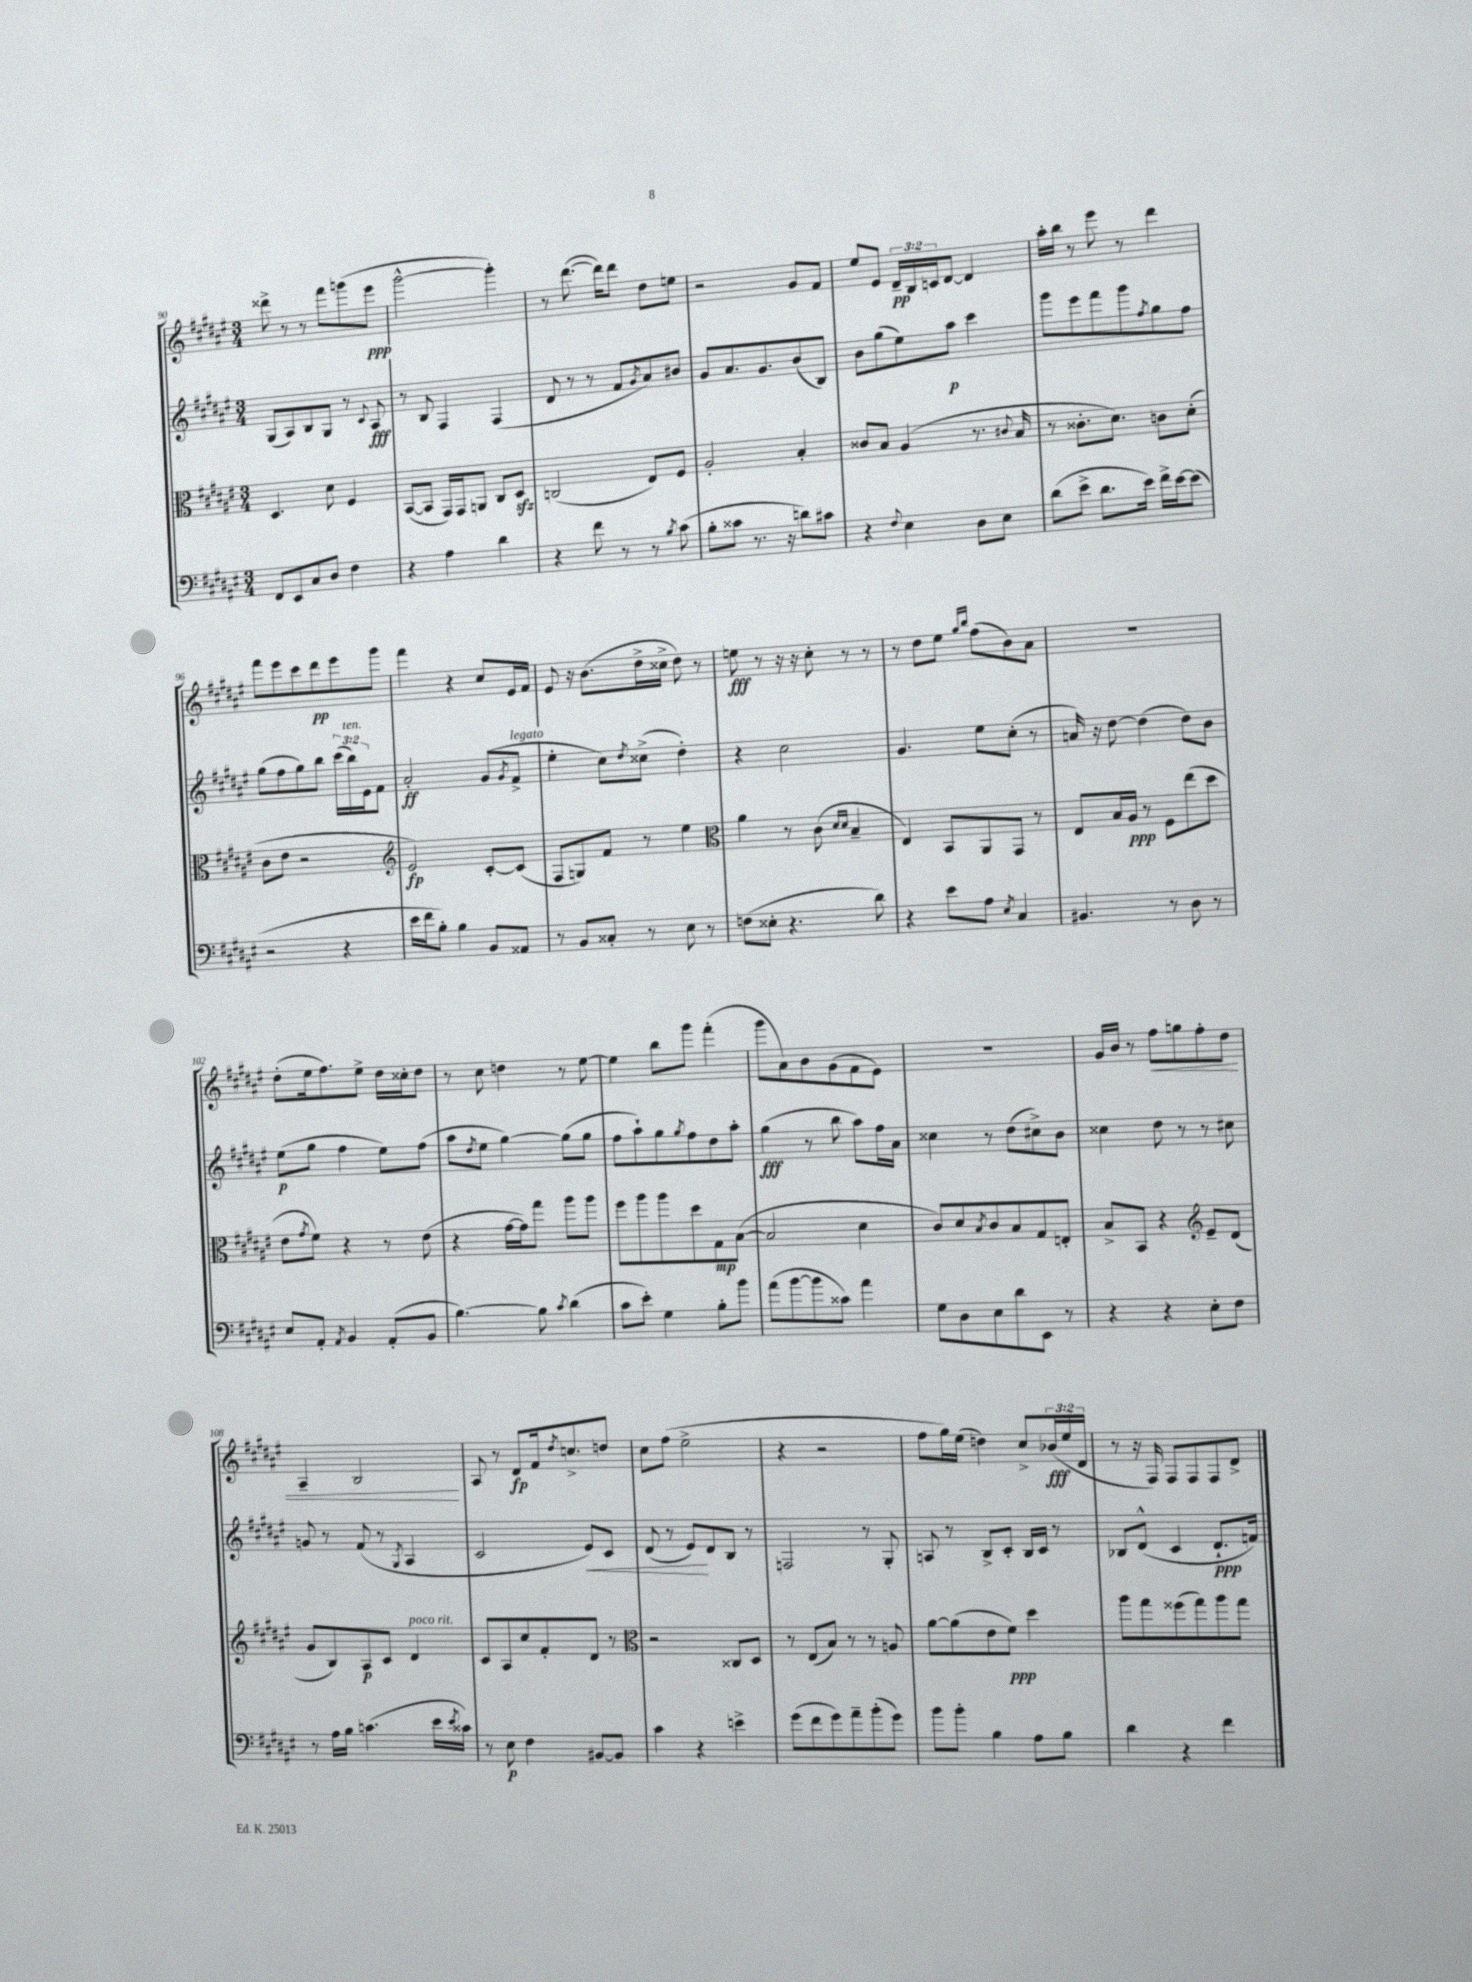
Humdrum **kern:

**kern	**kern	**kern	**kern
*staff4	*staff3	*staff2	*staff1
*clefF4	*clefC3	*clefG2	*clefG2
*k[f#c#g#d#a#e#]	*k[f#c#g#d#a#e#]	*k[f#c#g#d#a#e#]	*k[f#c#g#d#a#e#]
*M3/4	*M3/4	*M3/4	*M3/4
8FF#	4.D#	(8G#	8ddd##^
8EE#	.	8A#)	8r
8C#	.	8B	8r
8D#	8d#	8G#	8fff#
4F#	4F#	8r	(8ggg
.	.	8qqc#	.
.	.	8A#	8eee#
=	=	=	=
4r	([8BB	8r	[2ggg#^^
.	8BB]	8B	.
4A#	16GG#)	4F#	.
.	16GG#	.	.
.	8AA	.	.
4d#	8C#	(4F#	4ggg#'])
.	8D#	.	.
=	=	=	=
4r	(2C	8d#	8r
.	.	8r	([8.ddd#
8f#	.	8r	.
.	.	.	16ddd#])
8r	.	8f#	8ddd#
.	.	8qg#	.
8r	8E#)	8a#)	8dd#
8qB	.	.	.
(8c#	8F#	8b#	8ee
=	=	=	=
8B'	2A#'	8g#	2r
8c##	.	8.a#	.
8.r	.	.	.
.	.	8.g#	.
16r	.	.	.
8d)	4B'	(8b	8g#
8c#	.	8B)	8f#
=	=	=	=
4r	8c##	8b	8ee#
.	8B	(8gg#	8e#
8qqF#	.	.	.
4E#	(4A#	8ee#)	24d#~
.	.	.	24B
.	.	.	24c
.	.	8aa#	[8d#
8D#	8.r	4ccc#	4d#]
8E#	.	.	.
.	8qqc#	.	.
.	16B	.	.
=	=	=	=
(8d#	8r	8ggg#	16aa#'
.	.	.	16bb
8e#^	8.c##'	8eee#	8r
8.d#	.	8fff#	8eee#
.	8.d#)	.	.
.	.	8ggg#	8r
16e#)	.	.	.
.	.	8qff#	.
16f#^	8c	8gg#	4ddd#
[16e#	.	.	.
(8e#]	(8d#'	8ff#	.
=	=	=	=
2r	8c#	(8gg#	8fff#
.	8e#	8ff#	8eee#
.	2r	8gg#)	8ccc#
.	.	8bb	8ddd#
4r	.	(24ccc#	8eee#
.	.	24bb)	.
.	.	24e#	.
.	.	8f#	8ggg#
=	=	=	=
*	*clefG2	*	*
16e#	2e#)	2a#'	4fff#
16f#	.	.	.
8B')	.	.	.
4B	.	.	4r
8BB	[8c#'	(8g#	8cc#
.	.	8qg#	.
8AA##	(8c#]	8f#^	16e#
.	.	.	16f#
=	=	=	=
8r	8F#	4ee#'	8e#
8BB	8G)	.	16r
.	.	.	(8.b
8C##'	8f#	8cc#)	.
.	.	8qdd#	.
8r	8r	(8cc##^	16dd#^
.	.	.	16cc##^
8E#	4ee#	4dd#')	8dd#)
8r	.	.	8r
=	=	=	=
*	*clefC3	*	*
(8F	4a#	4r	8ee
8E##'	.	.	8r
4.r	8r	2cc#	16r
.	.	.	16r
.	(8c#	.	8cc#'
.	16qqd#	.	.
.	16qqd#	.	.
.	4B~	.	8r
8d#)	.	.	8r
=	=	=	=
4r	4E#)	4.g#	8r
.	.	.	8dd#
8e#	8BB	.	8ee#
.	.	.	16qqgg#
.	.	.	16qqbb
8A#	8AA#	8ee#	(8ff#
8qE#	.	.	.
4C#	8GG#	(8cc#'	8b)
.	8r	8r	8a#
=	=	=	=
4.BB#	8E#	16a)	2.r
.	.	16r	.
.	16B	[8dd#	.
.	16A#	.	.
.	8r	(4dd#]	.
8r	8F#	.	.
8D#	(8ee#	8dd#)	.
8r	8dd#	8b	.
=	=	=	=
8E#	8e#	(8ee#	(8dd#'
.	8qg#	.	.
8AA#'	8f#)	8gg#	16ee#
.	.	.	8.ff#)
8qAA#	.	.	.
4BB	4r	4ff#	.
.	.	.	8ee#^
(8AA#'	8r	8ee#)	16dd#
.	.	.	16cc##'
8BB	(8e#	(8ff#	8dd#
=	=	=	=
[4.B)	4r	8aa#	8r
.	.	8qdd#	.
.	.	8ee#	8cc#
.	[16g#	[4gg#)	4dd
.	16g#])	.	.
8B]	8gg#	.	.
8qc#	.	.	.
(4d#	8aa#	(8gg#]	8r
.	8aa#	8gg#	[8ee#
=	=	=	=
8c#	8ff#	8ff#	4ee#]
8e#')	8aa#	8aa#`)	.
4G#	8aa#	8gg#	8bb
.	.	8qgg#	.
.	8dd#	8ff#	8ggg#
8B'	8G#	8dd#	(4fff#'
8b	([8B	8aa#'	.
=	=	=	=
(8a#	2B]	(4gg#	8ggg#
[8b	.	.	8a#)
8b]	.	8r	8b
8c##)	.	8bb	(8g#
4a#	4d#	8aa#)	8f#
.	.	16ff#	8e#)
.	.	16a#	.
=	=	=	=
8G#	8c#)	4cc##	2.r
8D#	8d#	.	.
.	8qB	.	.
8E#	8c#	8r	.
8d#	8B	(8dd#	.
8EE#	8G#	8cc#^)	.
8r	8E'	8b	.
=	=	=	=
4r	8B^	4cc##	16g#
.	.	.	16b
.	8BB	.	8r
4r	4r	8dd#	8ff#
.	.	8r	8gg
*	*clefG2	*	*
8E#'	8e#~	8r	8ff#'
8F#	(8d#	8cc#	8dd#
=	=	=	=
8r	8g#	8g	4A#~
16A#	8B)	8r	.
16B	.	.	.
(4.c	8A#	(8f#	2B
.	8c#	8r	.
.	.	8qG#	.
.	4d#	4A#	.
16e#	.	.	.
8qe#	.	.	.
16c##)	.	.	.
=	=	=	=
8r	8c#	2c#	8A#
8E#	8A#	.	8r
4F#	8cc#	.	8d#
.	8f#'	.	16f#
.	.	.	8qdd#
.	.	.	8.cc^
[8BB#	8d#	8e#)	.
8BB#]	8r	8c#	8dd
=	=	=	=
*	*clefC3	*	*
4c#	2r	(8d#	8cc#
.	.	8r	(8ff#
4r	.	8e#)	2ee#^
.	.	8d#	.
4e^	8C##	8B	.
.	8D#	8r	.
=	=	=	=
(8g#	8r	2F	4r
8f#	(8E#	.	.
8g#)	8B)	.	2r
8a#~	8r	.	.
(8b'	8r	8r	.
8g#)	8A	8G#'	.
=	=	=	=
8b	[8a#	8A	8ff#
8b'	(8a#]	8r	16gg#)
.	.	.	(16ee#
4B	8e#	8B^	4dd)
.	8f#)	8c#'	.
8A#	4dd#	16B	8cc#^
.	.	16c#	.
8B	.	8r	(24b-
.	.	.	24ee#
.	.	.	24d#
=	=	=	=
4d#	8aa#	8B-	8r
.	8gg#	(8d#^^	16r
.	.	.	16F#)
4r	(8ff##	4c#	8F#
.	8gg#)	.	8F#
4f#	8aa#	8.d#`	8F#
.	8gg#	.	8d#^
.	.	16f)	.
==	==	==	==
*-	*-	*-	*-
